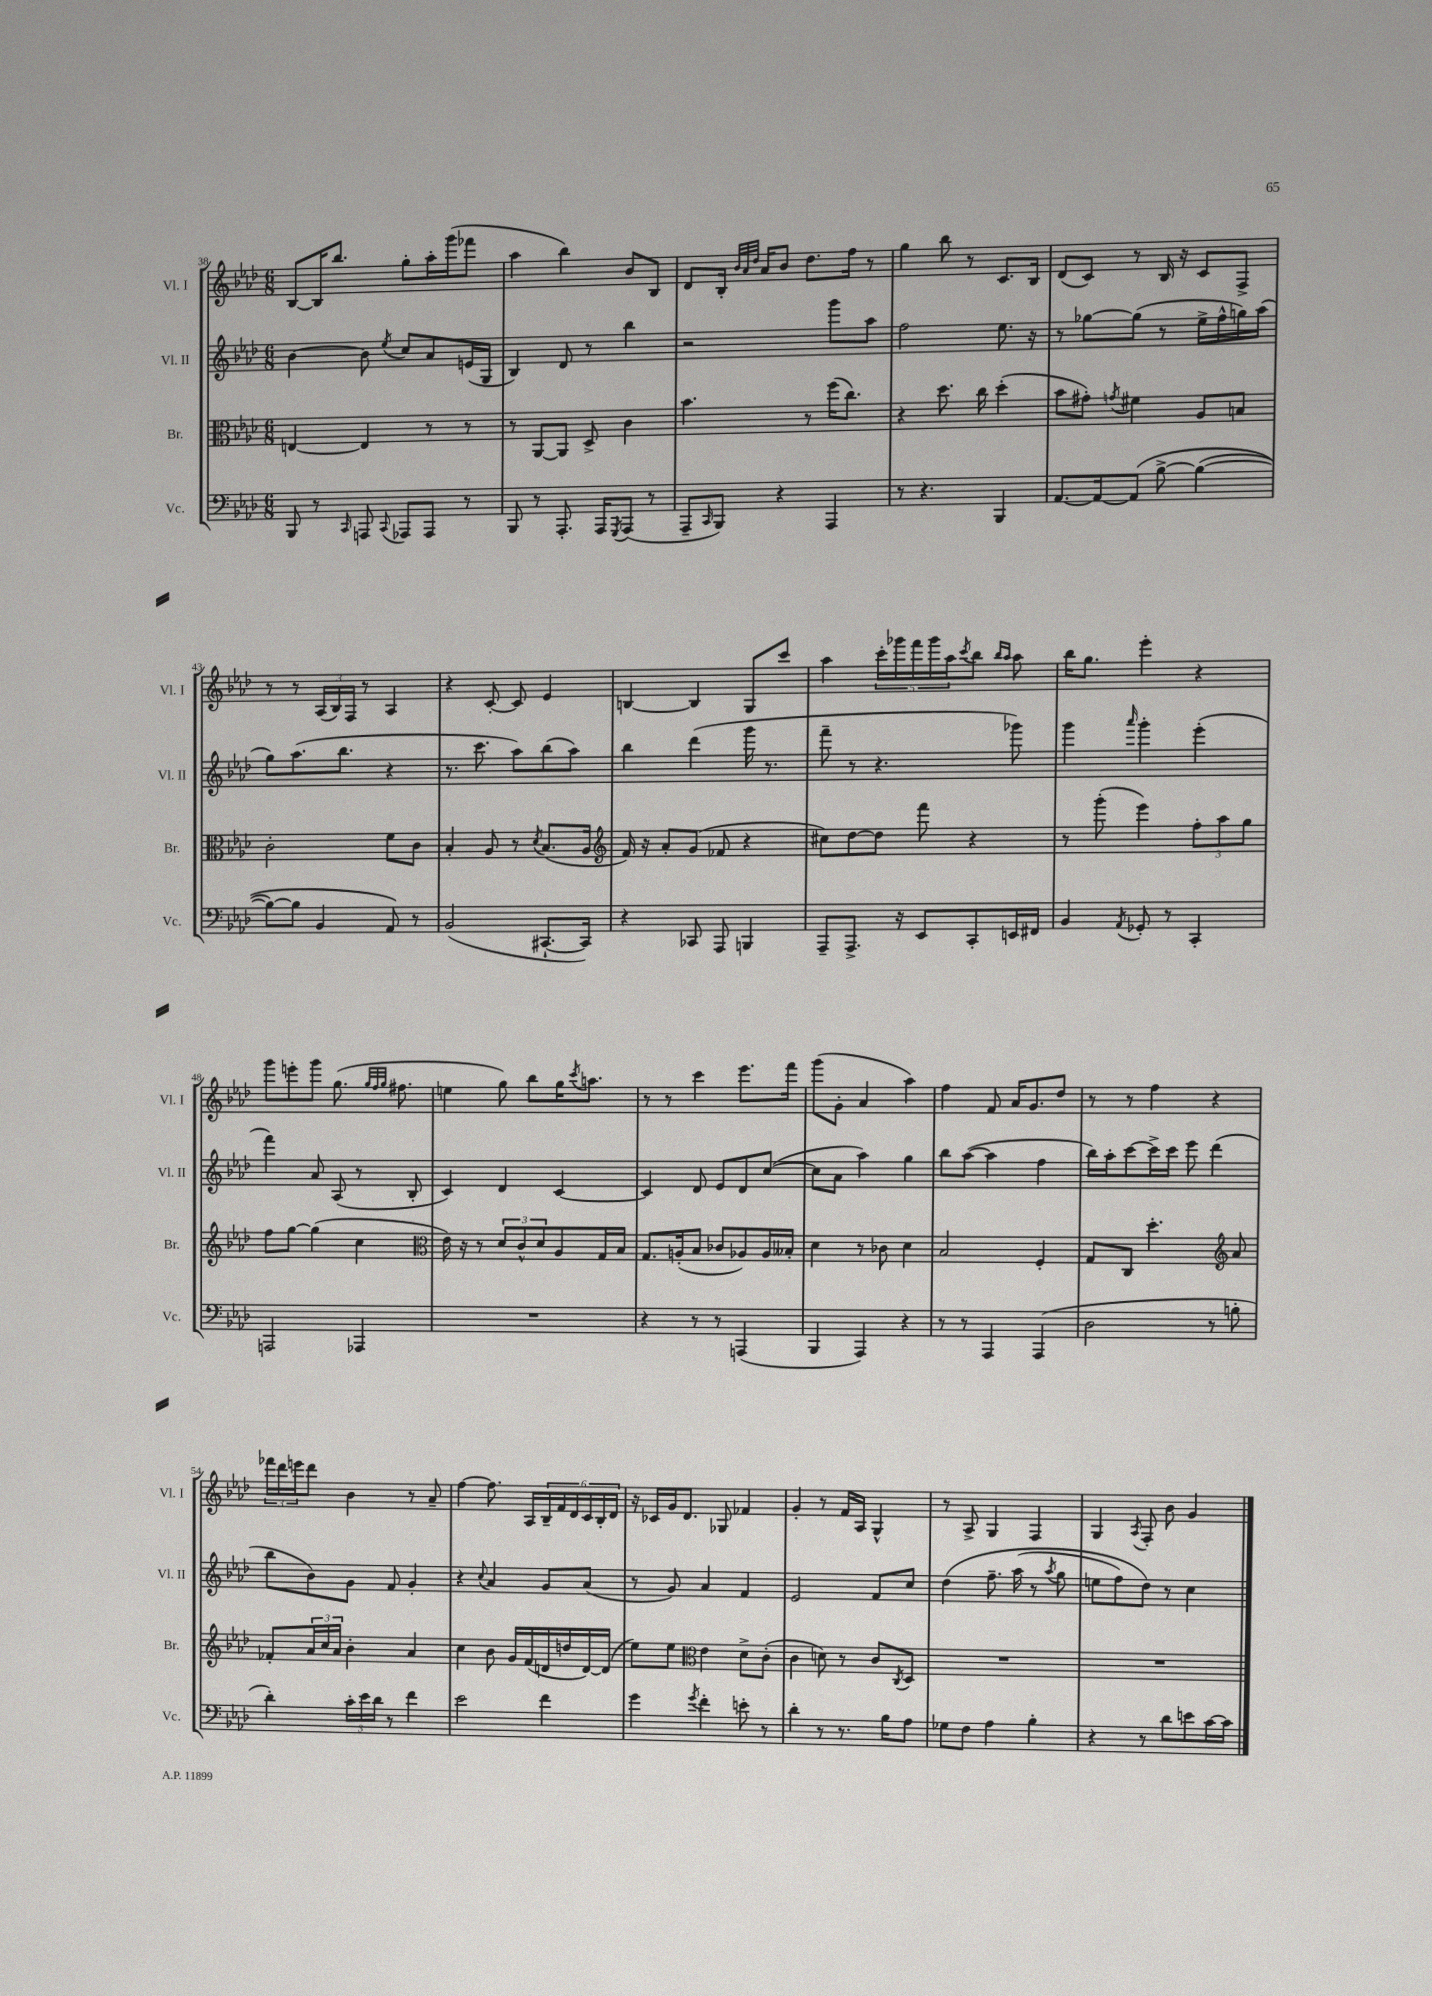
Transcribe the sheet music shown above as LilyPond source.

<<
\new StaffGroup <<
\new Staff = "s0" \with { instrumentName = "Vl. I" shortInstrumentName = "Vl. I" } {
    \clef treble \key aes \major \numericTimeSignature \time 6/8
    bes8~ bes16 bes''8. g''8-. aes''16-. g'''16( fes'''8 |
    aes''4 bes''4) bes'8 bes8 |
    des'8 bes16-. \grace { bes'32 aes'32 des''32 } aes'16 bes'8 des''8. f''16 r8 |
    g''4 bes''8 r8 c'8. bes16 |
    des'8( c'8) r8 bes16 r16 c'8 f8-> |
    r8 r8 \tuplet 3/2 { aes16( bes16) f16 } r8 aes4 |
    r4 c'8~-. c'8 ees'4 |
    b4~ b4 g8 c'''8 |
    aes''4 \tuplet 5/4 { c'''16-. ges'''16 f'''16 ges'''16 aes''16 } \acciaccatura { c'''8 } bes''8 \grace { bes''16 aes''16 } aes''8 |
    bes''16 g''8. ees'''4-. r4 |
    g'''8 e'''8-. g'''8 g''8.( \grace { g''32 f''32 g''32 } fis''8. |
    e''4 g''8) bes''8 g''16 \acciaccatura { c'''8 } a''8. |
    r8 r8 c'''4 ees'''8. f'''16 |
    g'''8( g'8-. aes'4 aes''4) |
    f''4 f'8 aes'16 g'8. des''8 |
    r8 r8 f''4 r4 |
    \tuplet 3/2 { fes'''16 des'''16 e'''16 } des'''8 bes'4 r8 aes'8-- |
    f''4~ f''8. aes16 \tuplet 6/4 { bes16-- f'16 des'16 c'16 bes16-. des'16 } |
    r16 ces'16 g'16 des'8. ges8 fes'4 |
    g'4-. r8 f'16 aes16 g4-^ |
    r8 aes8-> g4 f4 |
    g4 \acciaccatura { aes8 } f8-. bes'8 g'4 \bar "|." |
}
\new Staff = "s1" \with { instrumentName = "Vl. II" shortInstrumentName = "Vl. II" } {
    \clef treble \key aes \major \numericTimeSignature \time 6/8
    bes'4~ bes'8 \acciaccatura { ees''8 } c''8 aes'8 e'16( g16 |
    bes4) des'8 r8 bes''4 |
    r2 g'''8 aes''8 |
    f''2 ees''8. r16 |
    r8 ges''8~ ges''8( r8 ees''16-> f''16-^ g''16) aes''16( |
    g''8) aes''8.( bes''8. r4 |
    r8. c'''8. aes''8) bes''8( aes''8) |
    bes''4 des'''4( g'''16 r8. |
    f'''8-- r8 r4. ges'''8) |
    g'''4 \grace { aes'''16 } g'''4-. ees'''4-.( |
    f'''4) aes'8 aes8( r8 bes8-. |
    c'4) des'4 c'4~ |
    c'4 des'8 ees'8 des'8 c''8~( |
    c''8 aes'8 aes''4) g''4 |
    bes''8 aes''8~( aes''4 f''4 |
    bes''16) aes''16-. c'''8~ c'''16-> c'''16 ees'''8 des'''4( |
    bes''8 bes'8) g'8 f'8 g'4-. |
    r4 \appoggiatura { c''8 } aes'4 g'8 aes'8( |
    r8 g'8) aes'4 f'4 |
    ees'2 f'8 c''8 |
    des''4\( f''8.-- aes''16( r8 \acciaccatura { aes''8 } g''8 |
    e''8 f''8) des''8\) r8 c''4 \bar "|." |
}
\new Staff = "s2" \with { instrumentName = "Br." shortInstrumentName = "Br." } {
    \clef alto \key aes \major \numericTimeSignature \time 6/8
    e4~ e4 r8 r8 |
    r8 aes,8~ aes,8 des8-> c'4 |
    bes'4. r8 f''16( c''8.) |
    r4 des''8. c''16 des''4-.( |
    bes'8 gis'8-.) \acciaccatura { g'8 } fis'4 aes8 b8 |
    c'2-. f'8 c'8 |
    bes4-. aes8 r8 \acciaccatura { des'8 } bes8.( aes16 |
    \clef treble f'16) r16 aes'8-. g'8( fes'8 r4 |
    cis''8) des''8~ des''8 f'''8 r4 |
    r8 g'''8-.( ees'''4) \tuplet 3/2 { f''8-. aes''8 g''8 } |
    f''8 g''8~ g''4( c''4 |
    \clef alto ees'16) r16 r8 \tuplet 3/2 { des'8 c'8-^ des'8 } aes8 g16 bes16 |
    g8. a16-.( bes8 ces'8 aes8) aes16 beses16-. |
    des'4 r8 ces'8 des'4 |
    bes2 f4-. |
    g8 c8 des''4.-. \clef treble aes'8 |
    fes'8-. \tuplet 3/2 { aes'16 c''16 aes'16 } bes'4-. aes'4 |
    c''4 bes'8 g'16 f'16( d'16 d''16 d'16~) d'16( |
    ees''8) ees''8 \clef alto ees'4 des'8-> c'8-.( |
    c'4 d'8) r8 c'8 \acciaccatura { c8 } des8 |
    R2. |
    R2. \bar "|." |
}
\new Staff = "s3" \with { instrumentName = "Vc." shortInstrumentName = "Vc." } {
    \clef bass \key aes \major \numericTimeSignature \time 6/8
    bes,,8 r8 \grace { c,16 } a,,8 \appoggiatura { c,8 } aes,,8 aes,,8 r8 |
    bes,,8 r8 aes,,8.-. aes,,16 \acciaccatura { g,,8 } aes,,8( r8 |
    aes,,8-- \grace { c,16 } bes,,8) r4 aes,,4 |
    r8 r4. bes,,4 |
    aes,8.~ aes,16~ aes,8\( bes8~-> bes4~( |
    bes8~) bes8 bes,4 aes,8\) r8 |
    bes,2( cis,8.~-! cis,16) |
    r4 ces,8 aes,,8 b,,4 |
    aes,,8-- aes,,8.-> r16 ees,8 c,8-. e,16 fis,16 |
    bes,4 \acciaccatura { aes,8 } ges,8-. r8 c,4-. |
    a,,2 aes,,4 |
    R2. |
    r4 r8 r8 a,,4( |
    bes,,4 aes,,4) r4 |
    r8 r8 aes,,4 aes,,4( |
    des2 r8 b8-. |
    des'4-.) \tuplet 3/2 { c'16-. ees'16 des'16 } r8 f'4 |
    ees'2 f'4 |
    g'4 \acciaccatura { g'8 } f'4-. e'8-. r8 |
    des'4-. r8 r8. bes16 aes8 |
    ges8 f8 aes4 bes4-. |
    r4 r8 des'8 e'8 c'16~ c'16 \bar "|." |
}
>>
>>
\layout { \context { \Score currentBarNumber = #38 } }
